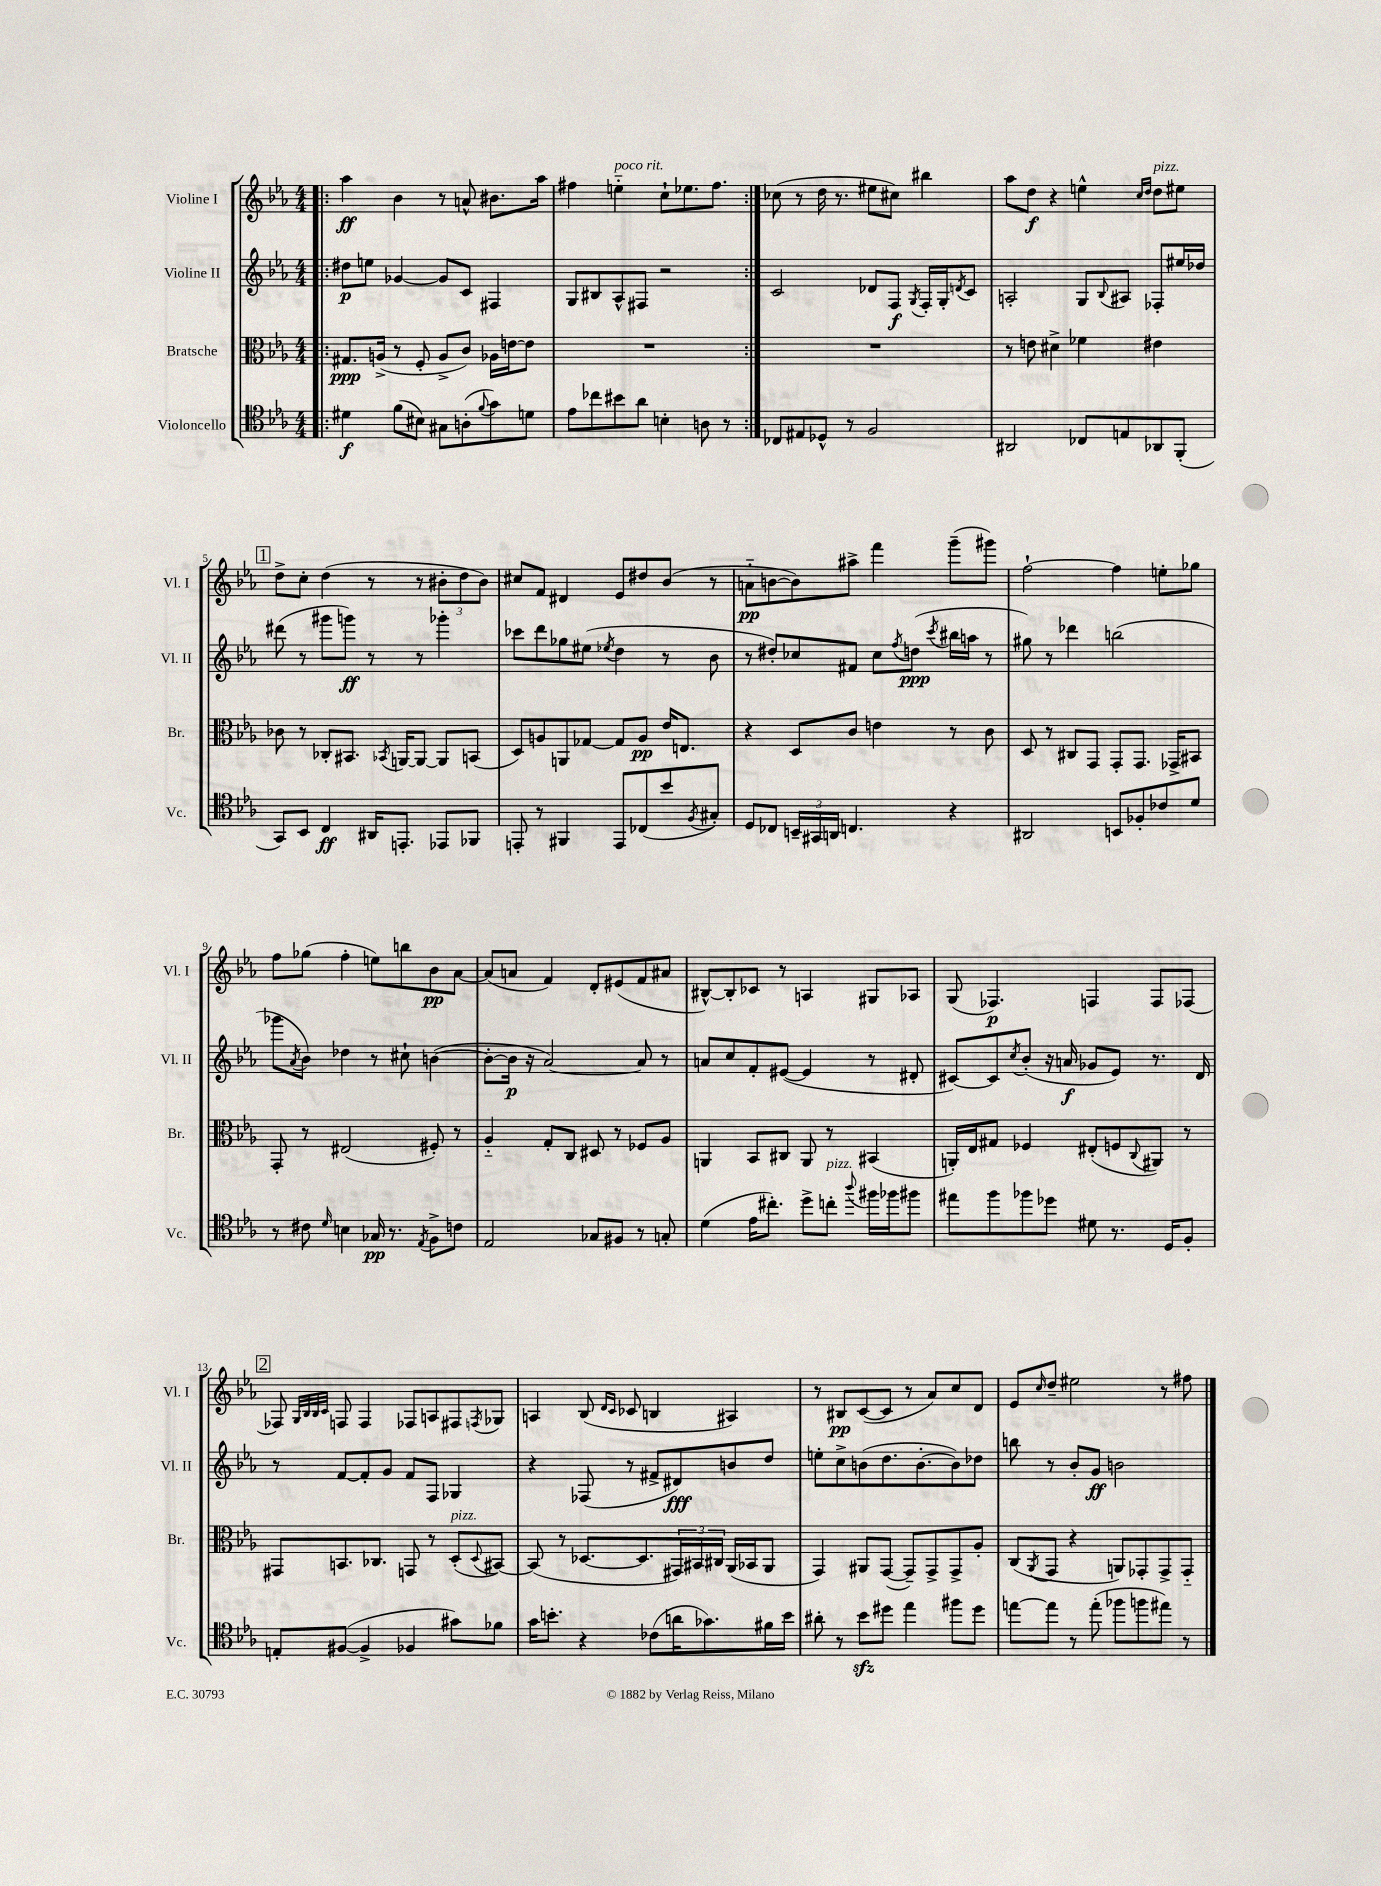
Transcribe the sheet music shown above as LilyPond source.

<<
\new StaffGroup <<
\new Staff = "s0" \with { instrumentName = "Violine I" shortInstrumentName = "Vl. I" } {
    \clef treble \key ees \major \numericTimeSignature \time 4/4
    \repeat volta 2 { \bar ".|:" aes''4\ff bes'4 r8 a'8-^ bis'8. aes''16 |
    fis''4 e''4-_^\markup { \italic "poco rit." } c''8-! ees''8. fis''8. | }
    ces''8( r8 d''16 r8. eis''8 cis''8) bis''4 |
    aes''8 d''8\f r4 e''4-^ \grace { c''16 d''16 } d''8^\markup { \italic "pizz." } eis''8 |
    \mark \markup { \box "1" } d''8-> c''8-. d''4( r8 r8 \tuplet 3/2 { bis'8-. d''8 bis'8) } |
    cis''8 f'8 dis'4 ees'8 dis''8 bes'8( r8 |
    a'8-_\pp b'8~ b'8) ais''8-> f'''4 g'''8--( gis'''8) |
    f''2~-! f''4 e''8-. ges''8 |
    f''8 ges''8( f''4-. e''8) b''8 bes'8\pp aes'8~ |
    aes'8( a'8 f'4) d'8-. eis'8( f'8 ais'8 |
    bis8~-^) bis8-. ces'8 r8 a4 gis8 aes8 |
    g8( fes4.\p) f4 f8 fes8~ |
    \mark \markup { \box "2" } fes8 \grace { g32 bes32 bes32 c'32 } f8 f4 fes8 a8 fis8 \acciaccatura { f8 } ges8 |
    a4 bes8( \grace { d'16 c'16 } ces'8 b4 ais4) |
    r8 bis8\pp c'8~( c'8 r8 aes'8) c''8 d'8 |
    ees'8 \grace { c''16 } d''8-- eis''2 r8 fis''8 \bar "|." |
}
\new Staff = "s1" \with { instrumentName = "Violine II" shortInstrumentName = "Vl. II" } {
    \clef treble \key ees \major \numericTimeSignature \time 4/4
    \repeat volta 2 { \bar ".|:" dis''8\p e''8 ges'4~ ges'8 c'8 fis4 |
    g8 bis8 aes8-^ fis8 r2 | }
    c'2 des'8 f8\f \acciaccatura { g8 } f16-. g16-. \acciaccatura { d'8 } c'8 |
    a2-. g8 \appoggiatura { bes8 } ais8 fes8-. eis''16 des''16 |
    \mark \markup { \box "1" } dis'''8( r8 gis'''8 g'''8\ff) r8 r8 ges'''4-. |
    ces'''8 d'''8 ges''8 eis''8( \acciaccatura { ees''8 } d''4 r8 bes'8 |
    r8 dis''8-.) ces''8 fis'8 ces''8 \acciaccatura { f''8 } d''8\ppp( \acciaccatura { c'''8 } bis''16 a''16 r8 |
    gis''8) r8 des'''4 b''2( |
    ges'''8 \acciaccatura { aes'8 } bes'8) des''4 r8 cis''8-! b'4~( |
    b'8~-. b'16\p r16 aes'2~) aes'8 r8 |
    a'8 c''8 f'8-. eis'8~( eis'4 r8 dis'8-. |
    cis'8~) cis'8 \acciaccatura { c''8 } bes'8-.( r16 a'16\f ges'8 ees'8) r8. d'16 |
    \mark \markup { \box "2" } r8 f'8~ f'8-. g'8 f'8 f8 ges4 |
    r4 fes8( r8 fis'8-> dis'8\fff) b'8 d''8 |
    e''8-. c''8-> b'8( d''8. b'8.~-. b'8) des''8 |
    b''8 r8 bes'8-. g'8\ff b'2 \bar "|." |
}
\new Staff = "s2" \with { instrumentName = "Bratsche" shortInstrumentName = "Br." } {
    \clef alto \key ees \major \numericTimeSignature \time 4/4
    \repeat volta 2 { \bar ".|:" gis8.\ppp a16->( r8 f8-. a8-> c'8) aes16 e'16~ e'8 |
    R1 | }
    R1 |
    r8 e'8 dis'4-> fes'4 eis'4 |
    \mark \markup { \box "1" } ces'8 r8 ces8-. bis,8. \acciaccatura { bes,8 } a,16~ a,8~ a,8 b,8( |
    d8) a8 a,8 ges8~ ges8 a8\pp ees'16 e8. |
    r4 d8 c'8 e'4 r8 c'8 |
    d8 r8 cis8 g,8 g,8-. g,8. ges,16-> bis,8 |
    g,8-. r8 eis2( fis8-.) r8 |
    aes4-_ g8-. c8 dis8 r8 fes8 aes8 |
    a,4 bes,8 cis8 a,8 r8 bis,4( |
    a,16-.) ees16 gis8 fes4 eis8-.( f8 \appoggiatura { c8 } ais,8) r8 |
    \mark \markup { \box "2" } gis,8 b,8. ces8. g,8 r8 d8-.^\markup { \italic "pizz." }( \appoggiatura { d8 } bis,8~) |
    bis,8( r8 des8.~ des8. \tuplet 3/2 { gis,16) bis,16 cis16 } aes,16( bes,16 aes,8 |
    g,4) ais,8 g,8~( g,8--) g,8-> g,8-> aes8-. |
    c8( \acciaccatura { aes,8 } g,8 r4 a,8) ges,8-. ges,8-> ges,8-_ \bar "|." |
}
\new Staff = "s3" \with { instrumentName = "Violoncello" shortInstrumentName = "Vc." } {
    \clef tenor \key ees \major \numericTimeSignature \time 4/4
    \repeat volta 2 { \bar ".|:" dis'4\f f'8( bis8) gis8 a8-.( \appoggiatura { f'8 } g'8) d'8 |
    ees'8 ces''8 bis'8 aes'8 b4-. a8 r8 | }
    ces8 eis8 des8-^ r8 f2 |
    ais,2 ces8 e8 aes,8 f,8-.( |
    \mark \markup { \box "1" } g,8) bes,8 c4\ff ais,16 e,8.-. ees,8 fes,8 |
    e,8-. r8 fis,4 e,8 ces8( bes'8 \acciaccatura { f8 } gis8-.) |
    d8 ces8 \tuplet 3/2 { b,16-- gis,16 a,16 } c4. r4 |
    ais,2 b,8 fes8-. ces'8 d'8 |
    r8 cis'8 \grace { d'16 } b4 ges16\pp r8. \acciaccatura { ees8 } f8-> c'8 |
    ees2 ges8 fis8 r8 g8-. |
    d'4( ees'16 cis''8.-.) d''8-> c''8-.^\markup { \italic "pizz." } \appoggiatura { aes''8 } fis''16 fes''16 fis''8 |
    eis''8 f''8 fes''8 des''8 dis'8 r8. d16 f8-. |
    \mark \markup { \box "2" } e8-. fis8~( fis4-> fes4 gis'8) fes'8 |
    g'16 b'8.-. r4 ces'8( a'16 ges'8.) fis'16 b'16 |
    ais'8-. r8 bes'8\sfz dis''8 ees''4 fis''8 dis''8 |
    e''8~ e''8 r8 e''8-.( fes''8 f''8 eis''8) r8 \bar "|." |
}
>>
>>
